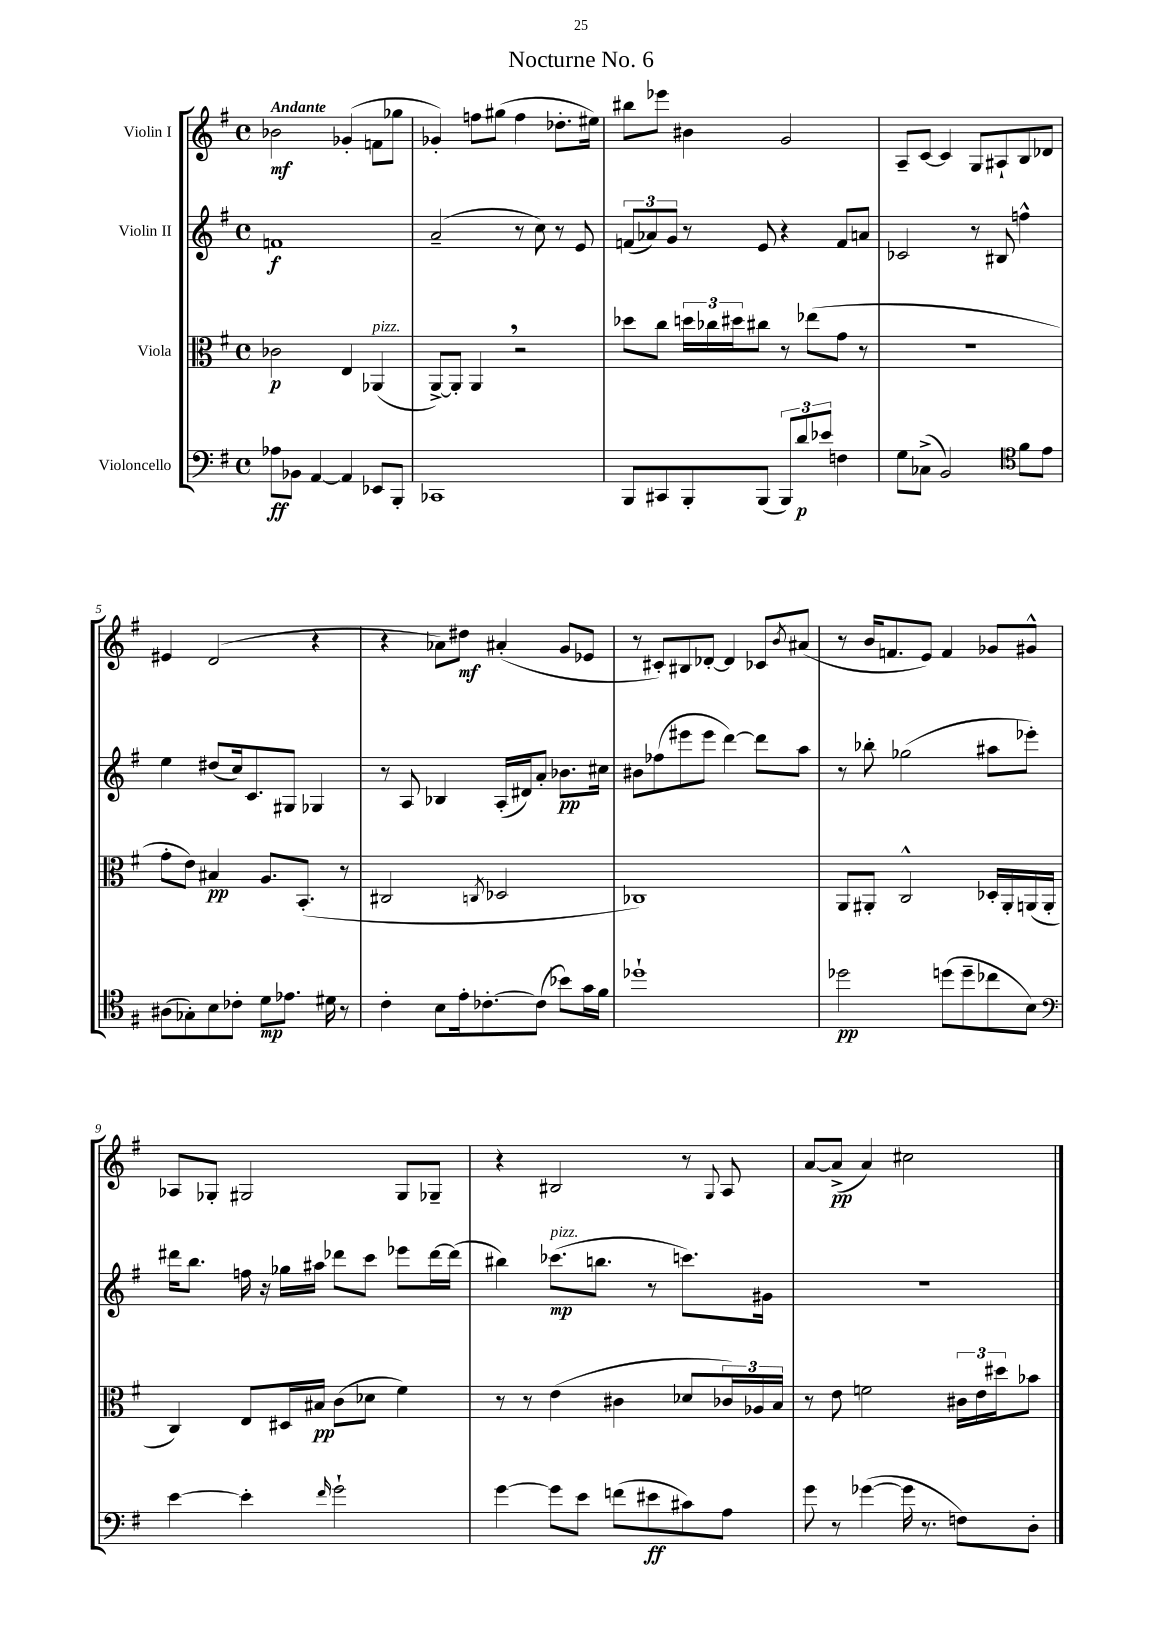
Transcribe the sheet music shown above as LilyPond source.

\header { title = "Nocturne No. 6" }
<<
\new StaffGroup <<
\new Staff = "s0" \with { instrumentName = "Violin I" } {
    \clef treble \key g \major \defaultTimeSignature \time 4/4 \tempo "Andante"
    bes'2\mf ges'4-.( f'8 ges''8 |
    ges'4-.) f''8 gis''8( f''4 des''8.-. eis''16) |
    bis''8 ees'''8 bis'4 g'2 |
    a8-- c'8~ c'4 g8 ais8-! b8 des'8 |
    eis'4 d'2( r4 |
    r4 aes'8) dis''8\mf ais'4-.( g'8 ees'8 |
    r8 cis'8-.) bis8 des'8~-. des'4 ces'8 \acciaccatura { b'8 } ais'8( |
    r8 b'16 f'8. e'8) f'4 ges'8 gis'8-^ |
    aes8 ges8-. gis2 gis8 ges8-- |
    r4 bis2 r8 \appoggiatura { g8 } a8 |
    a'8~ a'8->\pp( a'4) cis''2 \bar "|." |
}
\new Staff = "s1" \with { instrumentName = "Violin II" } {
    \clef treble \key g \major \defaultTimeSignature \time 4/4
    f'1\f |
    a'2--( r8 c''8) r8 e'8 |
    \tuplet 3/2 { f'8( aes'8) g'8 } r8 e'8 r4 f'8 a'8 |
    ces'2 r8 bis8 f''4-^ |
    e''4 dis''8( c''16) c'8. gis8 ges4 |
    r8 a8 bes4 a16-.( dis'16) a'8-. bes'8.\pp cis''16 |
    bis'8 fes''8( eis'''8 eis'''8 d'''4~) d'''8 a''8 |
    r8 bes''8-. ges''2( ais''8 ees'''8-.) |
    dis'''16 b''8. f''16 r16 ges''16 ais''16 des'''8 c'''8 ees'''8 des'''16~ des'''16( |
    bis''4) ces'''8.\mp^\markup { \italic "pizz." }( b''8. r8 c'''8.) gis'16 |
    R1 \bar "|." |
}
\new Staff = "s2" \with { instrumentName = "Viola" } {
    \clef alto \key g \major \defaultTimeSignature \time 4/4
    ces'2\p e4 aes,4^\markup { \italic "pizz." }( |
    a,8~->) a,8-. a,4 \breathe r2 |
    des''8 c''8 \tuplet 3/2 { d''16 ces''16 dis''16 } cis''8 r8 ees''8( g'8 r8 |
    R1 |
    g'8-. e'8) bis4\pp a8. b,8.-.( r8 |
    cis2 \acciaccatura { c8 } des2 |
    ces1) |
    a,8 ais,8-. c2-^ des16-. ais,16-. a,16( a,16-. |
    c4) e8 dis16 bis16\pp c'8( des'8 fis'4) |
    r8 r8 e'4( cis'4 des'8 \tuplet 3/2 { ces'16) aes16 b16 } |
    r8 e'8 f'2 \tuplet 3/2 { cis'16 e'16 dis''16 } bes'8 \bar "|." |
}
\new Staff = "s3" \with { instrumentName = "Violoncello" } {
    \clef bass \key g \major \defaultTimeSignature \time 4/4
    aes8\ff bes,8 a,4~ a,4 ees,8 b,,8-. |
    ces,1 |
    b,,8 cis,8 b,,8-. b,,8( \tuplet 3/2 { b,,8) d'8\p ees'8 } f4 |
    g8 ces8->( b,2) \clef tenor fis'8 e'8 |
    ais8( ges8-.) b8 ces'8-. d'8\mp ees'8. dis'16 r8 |
    c'4-. b8 e'16-. ces'8.~-. ces'8( bes'8) g'16 fis'16 |
    des''1-! |
    des''2\pp d''8( d''8-- ces''8 b8) |
    \clef bass e'4~ e'4-. \grace { fis'16 } g'2-! |
    g'4~ g'8 e'8 f'8( eis'8\ff cis'8) a8 |
    g'8 r8 ges'4~( ges'16 r8. f8) d8-. \bar "|." |
}
>>
>>
